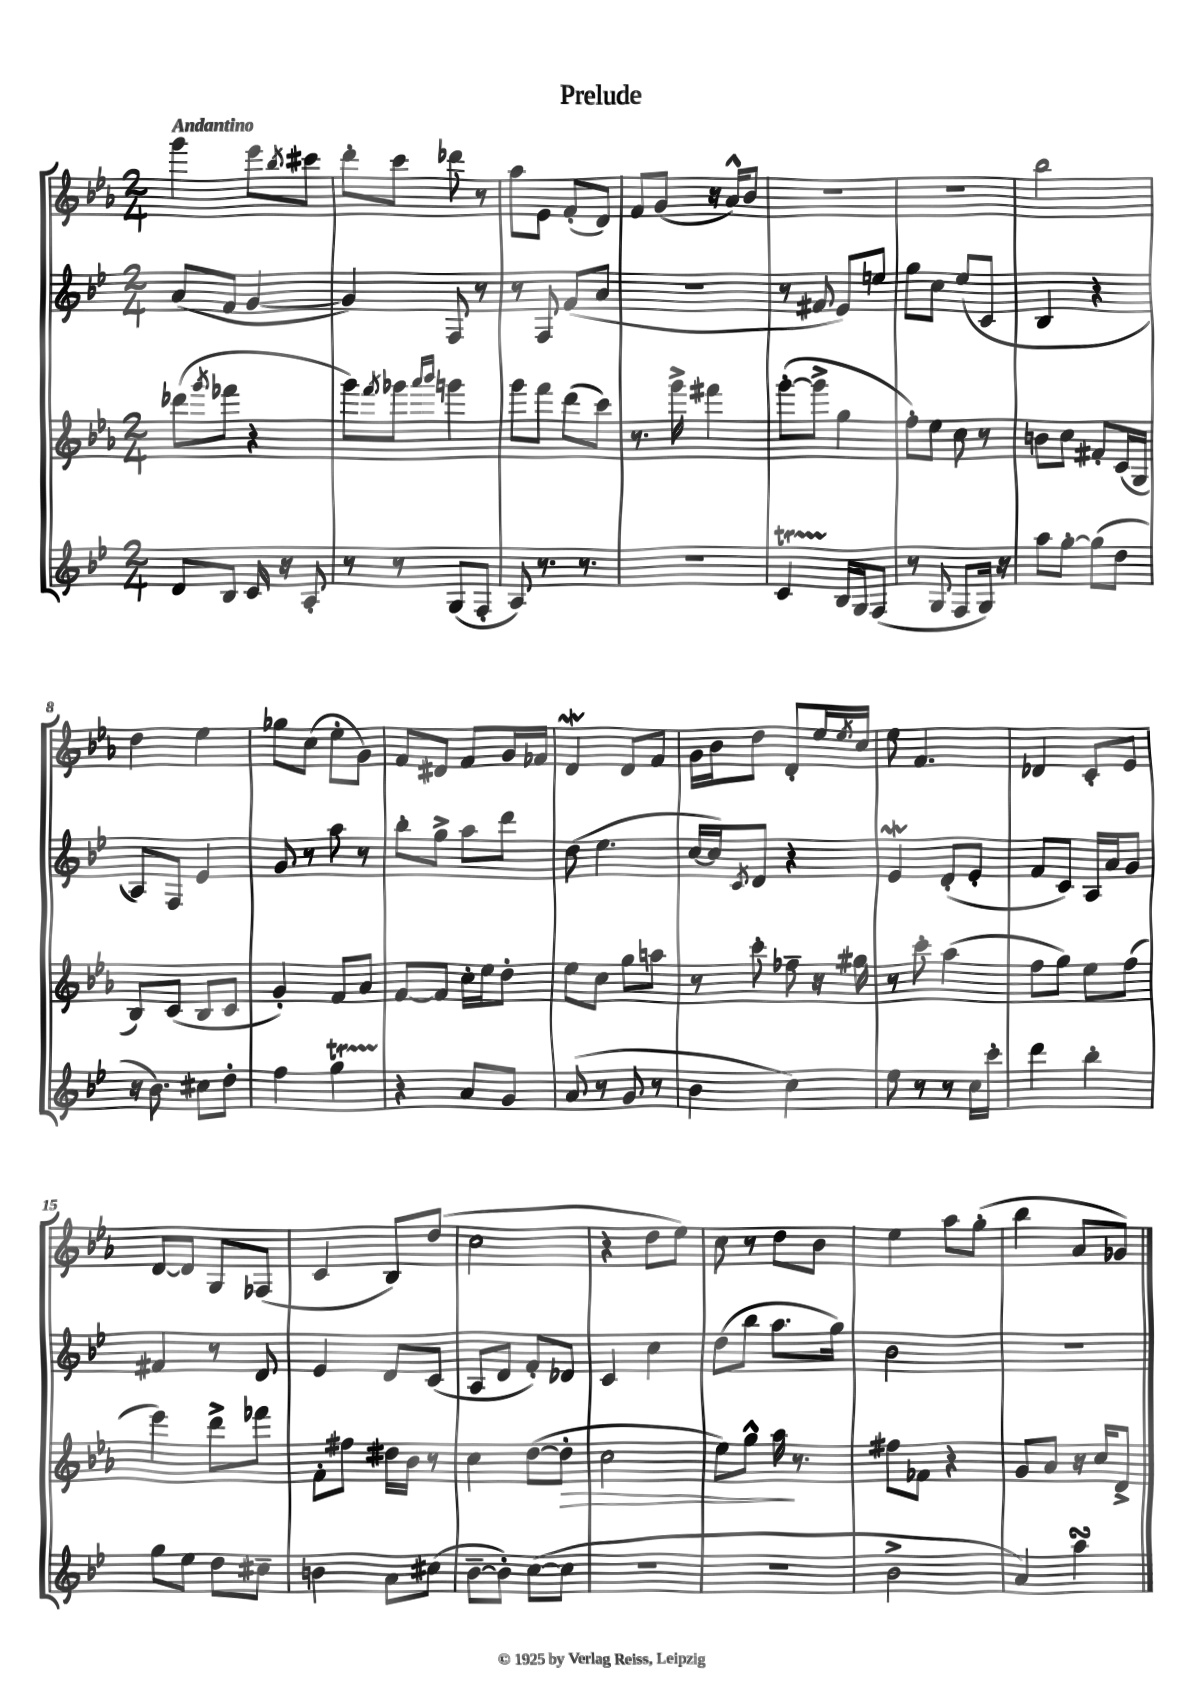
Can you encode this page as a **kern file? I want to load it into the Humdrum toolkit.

**kern	**kern	**kern	**kern
*staff4	*staff3	*staff2	*staff1
*clefG2	*clefG2	*clefG2	*clefG2
*k[b-e-]	*k[b-e-a-]	*k[b-e-]	*k[b-e-a-]
*M2/4	*M2/4	*M2/4	*M2/4
8d/L	(8ddd-\L	(8a/L	4ggg\
.	8qggg/	.	.
8B-/J	8fff-\J	8f/J	.
16c/	4r	[4g/	8eee-\L
16r	.	.	.
.	.	.	8qbb-/
8A'/	.	.	8ccc#\J
=	=	=	=
8r	8ggg\L)	4g/])	8ddd'\L
.	8qfff/	.	.
8r	8ggg-\J	.	8ccc\J
.	16qqaaa-/LL	.	.
.	16qqbbb-/JJ	.	.
(8G/L	4ggg\	8F/	8ddd-\
8F'/J	.	8r	8r
=	=	=	=
8A/)	8ggg\L	8r	8aa-\L
8.r	8fff\J	8F/	8e-\J
.	(8ddd\L	(8f/L	(8f'/L
8.r	.	.	.
.	8ccc\J)	8a/J	8d/J)
=	=	=	=
2r	8.r	2r	8f/L
.	.	.	(8g/J
.	16ggg^\	.	.
.	4fff#\	.	16r
.	.	.	16a-^^/LK)
.	.	.	8b-/J
=	=	=	=
4c/	([8ggg'\L	8r	2r
.	8ggg^\]J	8f#/	.
16B-/LL	4gg\	8e-/L)	.
16G/J	.	.	.
(8F/J	.	8ee/J	.
=	=	=	=
8r	8ff'\L)	8gg\L	2r
8G/	8ee-\J	8cc\J	.
8F/L	8cc\	(8ee-/L	.
16G/Jk)	8r	8c/J	.
16r	.	.	.
=	=	=	=
8aa\L	8b\L	4B-/	2bb-\
[8gg'\J	8cc\J	.	.
(8gg\]L	8f#'/L	4r	.
8dd\J	(16c/L	.	.
.	16G/JJ	.	.
=	=	=	=
16r	8B-/L)	8A/L)	4dd\
8.b-\)	.	.	.
.	(8c/J	8F/J	.
8cc#\L	8B-/L	4e-/	4ee-\
8dd'\J	8c/J	.	.
=	=	=	=
4ff\	4g'/)	8g/	8gg-\L
.	.	8r	(8cc\J
4gg\	8f/L	8aa\	8ee-'\L
.	8a-/J	8r	8g\J)
=	=	=	=
4r	[8f/L	8bb-'\L	8f/L
.	8f/]J	8gg^\J	8d#/J
8a/L	16cc'\LL	8aa\L	8f/L
.	16ee-\J	.	.
8g/J	8dd'\J	8ddd\J	16g/L
.	.	.	16f-/JJ
=	=	=	=
(8a/	8ee-\L	(8dd\	4d/
8r	8cc\J	4.ee-\	.
8g/	8gg\L	.	8d/L
8r	8aa\J	.	8f/J
=	=	=	=
4b-\	8r	[16cc/LL	16g\LL
.	.	16cc/]J)	16b-\J
.	.	8qc/	.
.	8ccc'\	8d/J	8dd\J
4cc\)	8ff-~\	4r	8d'/L
.	16r	.	16ee-/L
.	.	.	8qee-/
.	16gg#\	.	16cc/JJ
=	=	=	=
8ee-\	8r	4e-/	8ee-\
8r	8ccc'\	.	4.f/
8r	(4aa-\	(8d'/L	.
16cc\LL	.	8e-'/J	.
16ccc'\JJ	.	.	.
=	=	=	=
4ddd\	8ff\L	8f/L	4d-/
.	8gg\J)	8c/J)	.
4bb-'\	8ee-\L	16A/LL	8c'/L
.	.	16a/J	.
.	(8ff\J	8g/J	8e-/J
=	=	=	=
8gg\L	4eee-\)	4f#/	[8d/L
8ee-\J	.	.	8d/]J
8dd\L	8ddd^\L	8r	8G/L
8cc#~\J	8fff-\J	8d/	(8F-/J
=	=	=	=
4b\	8f'\L	4e-/	4c/
.	8ff#\J	.	.
8a\L	16dd#\LL	8d/L	8B-/L)
.	16b-\JJ	.	.
(8cc#\J	8r	(8c/J	(8dd/J
=	=	=	=
[8b-~\L	4cc\	8A/L	2cc\
8b-'\]J)	.	8d/J	.
([8cc\L	([8dd\L	8f'/L)	.
8cc\]J	8dd'\]J	8d-/J	.
=	=	=	=
2r	2cc\	4c/	4r
.	.	4cc\	8dd\L
.	.	.	8ee-\J)
=	=	=	=
2r	8ee-\L)	(8dd\L	8cc\
.	8gg^^\J	8bb-\J	8r
.	16aa-\	8.aa\L	8dd\L
.	8.r	.	.
.	.	.	8b-\J
.	.	16gg\Jk)	.
=	=	=	=
2b-^\	8ff#\L	2b-\	4ee-\
.	8f-\J	.	.
.	4r	.	8aa-\L
.	.	.	(8gg'\J
=	=	=	=
4a/)	8g/L	2r	4bb-\
.	8a-/J	.	.
4aa\	16r	.	8a-/L
.	16cc/LK	.	.
.	8d^/J	.	8g-/J)
==	==	==	==
*-	*-	*-	*-
